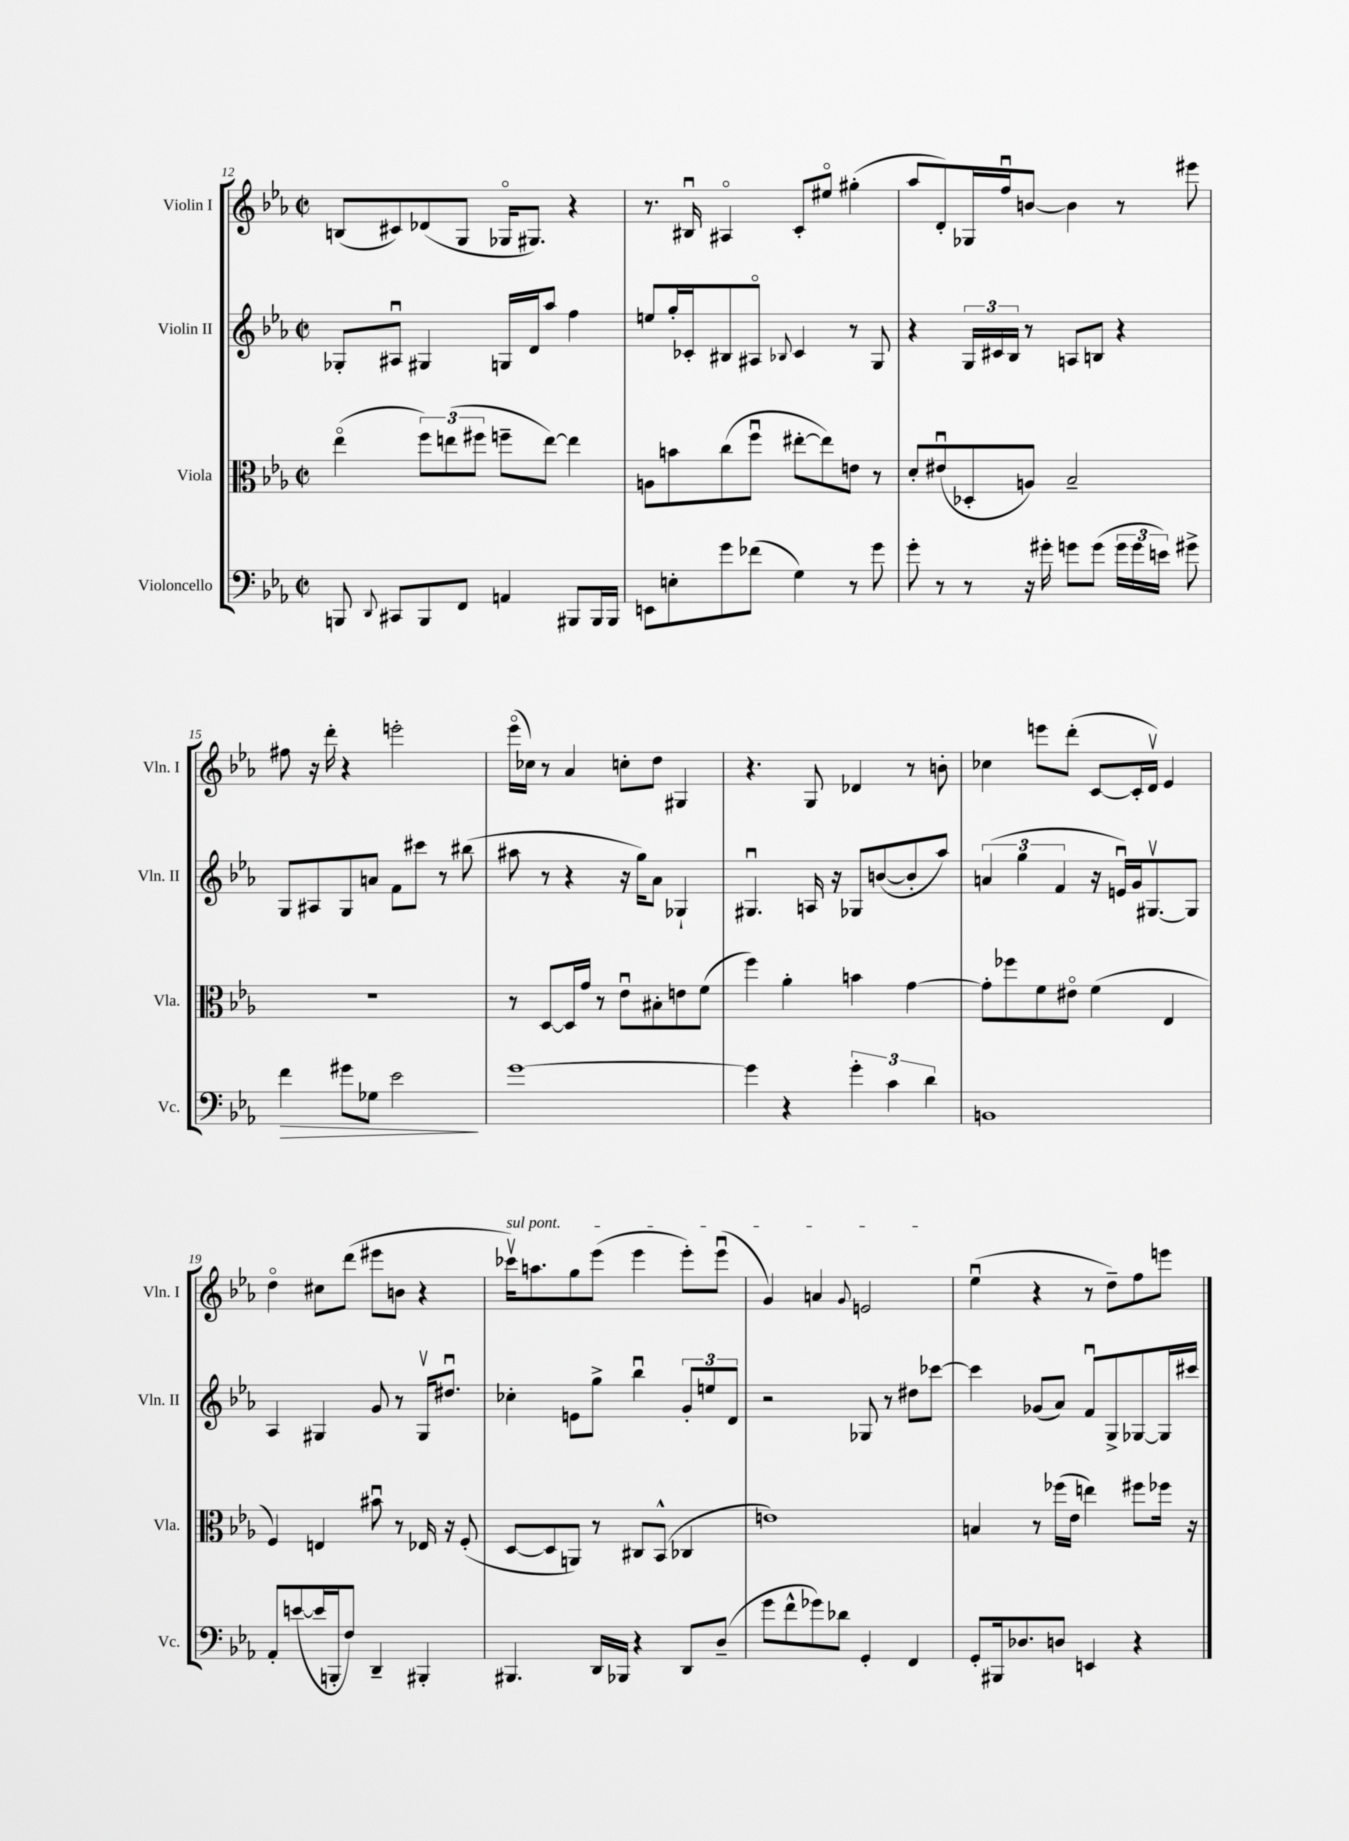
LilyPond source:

<<
\new StaffGroup <<
\new Staff = "s0" \with { instrumentName = "Violin I" shortInstrumentName = "Vln. I" } {
    \clef treble \key ees \major \defaultTimeSignature \time 2/2
    \autoBeamOff b8[( cis'8) des'8( g8] ges16[\flageolet gis8.]) r4 |
    r8. bis16\downbow ais4\flageolet c'8[-. eis''8]\flageolet gis''4-.( |
    aes''8[ d'8-.) ges16 f''16\downbow b'8]~ b'4 r8 eis'''8 |
    fis''8 r16 d'''16-. r4 e'''2-. |
    ees'''16[\flageolet( ces''16]) r8 aes'4 c''8[-. d''8] gis4 |
    r4. g8 des'4 r8 b'8-. |
    ces''4 e'''8[ d'''8]-.( c'8[~ c'16-. d'16]\upbow) ees'4 |
    d''4\flageolet cis''8[ d'''8]( eis'''8[ b'8] r4 |
    \once \override TextSpanner.bound-details.left.text = \markup { \italic "sul pont." } ces'''16[\upbow\startTextSpan) a''8. g''8 ees'''8]( ees'''4 ees'''8[-.) ees'''8]\downbow( |
    g'4) a'4 \appoggiatura { g'8 } e'2\stopTextSpan |
    ees''4\downbow( r4 r8 d''8[--) f''8 e'''8] \bar "|." |
}
\new Staff = "s1" \with { instrumentName = "Violin II" shortInstrumentName = "Vln. II" } {
    \clef treble \key ees \major \defaultTimeSignature \time 2/2
    \autoBeamOff ges8[-. ais8]\downbow gis4 g16[ d'16 aes''8] f''4 |
    e''8[ g''16-. ces'16-. bis8 ais8]\flageolet \appoggiatura { bes8 } ces'4 r8 g8 |
    r4 \tuplet 3/2 { g16[ cis'16 bes16] } r8 a8[ b8] r4 |
    g8[ ais8 g8 a'8] f'8[ cis'''8] r8 bis''8( |
    ais''8 r8 r4 r16 g''16[) aes'8] ges4-! |
    gis4.\downbow a16 r16 ges8[ b'8~( b'8-. aes''8]) |
    \tuplet 3/2 { a'4( g''4 f'4 } r16 e'16[\downbow) g'16 gis8.~\upbow gis8] |
    aes4 gis4 g'8 r8 gis16[\upbow dis''8.]\downbow |
    ces''4-. e'8[ g''8]-> bes''4\downbow \tuplet 3/2 { g'8[-. e''8 d'8] } |
    r2 ges8 r8 dis''8[ ces'''8]~ |
    ces'''4 ges'8[( aes'8]) f'8[\downbow g8-> ges8~ ges16 cis'''16] \bar "|." |
}
\new Staff = "s2" \with { instrumentName = "Viola" shortInstrumentName = "Vla." } {
    \clef alto \key ees \major \defaultTimeSignature \time 2/2
    \autoBeamOff ees''4\flageolet( \tuplet 3/2 { f''8[) e''8( fis''8] } f''8[-- e''8]~) e''4 |
    a8[ b'8 c''8( f''8]\downbow eis''8[~-. eis''8) e'8] r8 |
    d'8[-. eis'8\downbow( des8-. a8]) bes2-- |
    r1 |
    r8 d8[~ d16 g'16] r8 ees'8[\downbow bis8-. e'8 f'8]( |
    f''4) aes'4-. b'4 g'4~ |
    g'8[-. fes''8 f'8 eis'8]\flageolet f'4( ees4 |
    f4) e4 bis'8\downbow r8 ees16 r16 f8-.( |
    d8[~ d8 a,8]) r8 cis8[ bes,8]-^( ces4 |
    e'1) |
    b4 r8 fes''16[( ees'16] e''4) fis''8[ fes''16] r16 \bar "|." |
}
\new Staff = "s3" \with { instrumentName = "Violoncello" shortInstrumentName = "Vc." } {
    \clef bass \key ees \major \defaultTimeSignature \time 2/2
    \autoBeamOff b,,8 \appoggiatura { d,8 } cis,8[ b,,8 f,8] a,4 bis,,8[ bis,,16 bis,,16] |
    e,8[ e8-. g'8 fes'8]( g4) r8 g'8 |
    g'8-. r8 r8 r16 gis'16-. g'8[ g'8]( \tuplet 3/2 { g'16[ g'16 e'16]) } gis'8-> |
    f'4\> gis'8[ ges8] ees'2\! |
    g'1~ |
    g'4 r4 \tuplet 3/2 { g'4-. c'4 d'4 } |
    b,1 |
    aes,8[-. e'8~( e'16 b,,16-. f8]) d,4-- bis,,4-. |
    bis,,4. d,16[ bes,,16] r4 d,8[ d8]--( |
    g'8[ f'8-^ ges'8) des'8] g,4-. f,4 |
    g,8[-. bis,,16 des8. d8] e,4 r4 \bar "|." |
}
>>
>>
\layout { \context { \Score currentBarNumber = #12 } }
